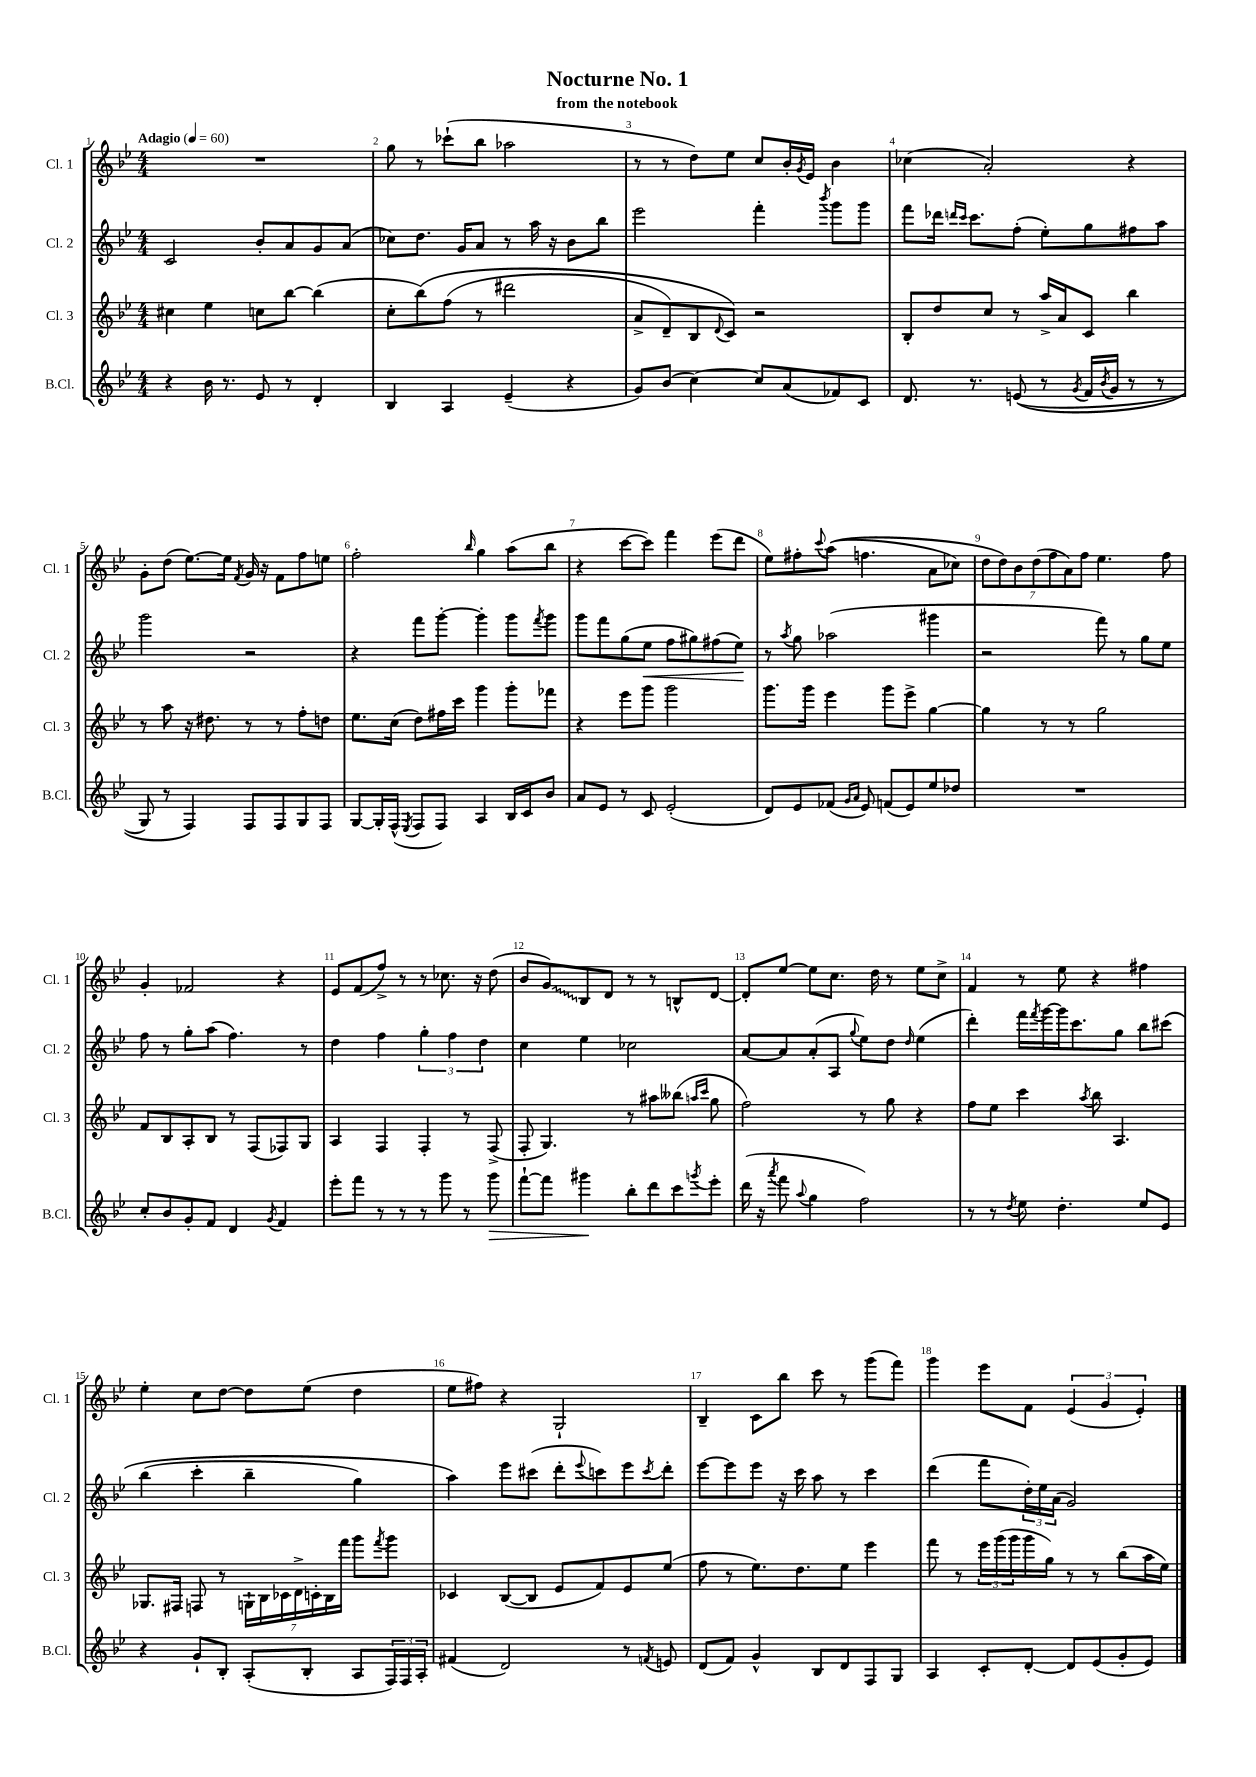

**kern	**kern	**kern	**kern
*staff4	*staff3	*staff2	*staff1
*clefG2	*clefG2	*clefG2	*clefG2
*k[b-e-]	*k[b-e-]	*k[b-e-]	*k[b-e-]
*M4/4	*M4/4	*M4/4	*M4/4
*MM60	*MM60	*MM60	*MM60
4r	4cc#	2c	1r
16b-	4ee-	.	.
8.r	.	.	.
8e-	8cc	8b-'	.
8r	[8bb-	8a	.
4d'	(4bb-]	8g	.
.	.	(8a	.
=	=	=	=
4B-	8cc'	8cc-)	8gg
.	&(8bb-)	8.dd	8r
4A	(8ff	.	(8ccc-`
.	.	16g	.
.	8r	8a	8bb-
(4e-~	2ddd#	8r	2aa-
.	.	16aa	.
.	.	16r	.
4r	.	8b-	.
.	.	8bb-	.
=	=	=	=
8g)	8a^	2eee-	8r
(8b-	8d~)	.	8r
[4cc)	8B-	.	8dd)
.	8qqd	.	.
.	8c&)	.	8ee-
8cc]	2r	4fff'	8cc
(8a	.	.	16b-'
.	.	.	8qg
.	.	.	16e-
.	.	8qbbb-	.
8f-)	.	8ggg	4b-
8c	.	8ggg	.
=	=	=	=
8.d	8B-'	8fff	(4cc-
.	8dd	16ddd-	.
.	.	16qqddd	.
.	.	16qqccc	.
8.r	.	8.ccc	.
.	8cc	.	2a')
&((8e	8r	(8ff'	.
8r	16aa^	8ee-')	.
.	16a	.	.
8qg	.	.	.
16f	8c	8gg	.
8qb-	.	.	.
16g	.	.	.
8r	4bb-	8ff#	4r
8r	.	8aa	.
=	=	=	=
8G)	8r	2ggg	8g'
8r	8aa	.	(8dd
4F&)	16r	.	[8.ee-)
.	8.dd#	.	.
.	.	.	16ee-]
.	.	.	8qf
8F	8r	2r	16g
.	.	.	16r
8F	8r	.	8f
8G	8ff'	.	8ff
8F	8dd	.	8ee
=	=	=	=
[8G	8.ee-	4r	2ff'
16G']	.	.	.
(16F^^	(16cc	.	.
8qE-	.	.	.
8F	8dd)	8fff	.
8F)	16ff#	[8ggg'	.
.	16ccc	.	.
.	.	.	16qqbb-
4A	4ggg	4ggg']	4gg
16B-	8ggg'	8ggg	(8aa
16c	.	.	.
.	.	8qfff	.
8b-	8fff-	8ggg	8bb-
=	=	=	=
8a	4r	8ggg	4r
8e-	.	8fff	.
8r	8eee-	(8gg	[8ccc
8c	8ggg	8ee-	8ccc])
(2e-'	2ggg	8ff	4fff
.	.	8gg#)	.
.	.	(8ff#	(8eee-
.	.	8ee-)	8ddd
=	=	=	=
8d)	8.ggg	8r	8ee-)
.	.	8qaa	.
8e-	.	8gg	8ff#'
.	16ggg	.	.
.	.	.	8qqccc
(8f-	4eee-	(2aa-	&((8aa
16qqg	.	.	.
16qqa	.	.	.
8e-)	.	.	4.ff
(8f	8ggg	.	.
8e-)	8eee-^	.	.
8ee-	[4gg	4ggg#	8a
8dd-	.	.	8cc-)
=	=	=	=
1r	4gg]	2r	14dd
.	.	.	14dd&)
.	.	.	14b-
.	.	.	(14dd
.	8r	.	.
.	.	.	14ff
.	.	.	14a)
.	8r	.	.
.	.	.	14ff
.	2gg	8fff)	4.ee-
.	.	8r	.
.	.	8gg	.
.	.	8ee-	8ff
=	=	=	=
8cc'	8f	8ff	4g'
8b-	8B-	8r	.
8g'	8A'	8gg'	2f-
8f	8B-	(8aa	.
4d	8r	4.ff)	.
.	(8F	.	.
8qg	.	.	.
4f	8F-)	.	4r
.	8G	8r	.
=	=	=	=
8eee-'	4A	4dd	8e-
8fff	.	.	(8f
8r	4F	4ff	8ff^)
8r	.	.	8r
8r	4F'	6gg'	8r
8ggg	.	.	8.cc-
.	.	6ff	.
8r	8r	.	.
.	.	.	16r
.	.	6dd	.
8ggg	(8F^	.	(8dd
=	=	=	=
[8fff`	8F'	4cc	8b-
8fff]	4.G)	.	8g)
4ggg#	.	4ee-	8B-
.	.	.	8d
8bb-'	8r	2cc-	8r
8ddd	8aa#	.	8r
8ccc	(8bb--	.	8B^^
.	16qqaa	.	.
8qggg	16qqccc	.	.
8eee-'	8gg	.	[8d
=	=	=	=
(16ddd	2ff)	[8a	8d']
16r	.	.	.
8qaaa	.	.	.
8fff	.	8a]	[8ee-
8qqaa	.	.	.
4gg	.	(8a'	8ee-]
.	.	8A	8.cc
.	.	8qqgg	.
2ff)	8r	8ee-)	.
.	.	.	16dd
.	8gg	8dd	8r
.	.	16qqdd	.
.	4r	(4ee-	8ee-
.	.	.	8cc^
=	=	=	=
8r	8ff	4ddd')	4f
8r	8ee-	.	.
8qdd	.	.	.
8ee-	4ccc	16fff	8r
.	.	8qfff	.
.	.	[16ggg	.
4.dd'	.	16ggg]	8ee-
.	.	8.ccc	.
.	8qaa	.	.
.	8bb-	.	4r
.	4.A	8gg	.
8ee-	.	8bb-	4ff#
8e-	.	&(8ccc#	.
=	=	=	=
4r	8.G-	(4bb-	4ee-'
.	16F#	.	.
8g`	8F	4ccc'	8cc
8B-'	8r	.	[8dd
(8A'	28G`	4bb-~	8dd]
.	28B-	.	.
.	28c-	.	.
.	28d^	.	.
8B-'	.	.	(8ee-
.	28c'	.	.
.	28B-	.	.
.	28fff	.	.
8A	8ggg	4gg)	4dd
.	8qfff	.	.
24F)	8ggg	.	.
24F	.	.	.
24A'	.	.	.
=	=	=	=
(4f#	4c-	4aa&)	8ee-
.	.	.	8ff#)
2d)	([8B-	8eee-	4r
.	8B-]	(8ccc#	.
.	8e-	8ddd'	2G`
.	.	8qqeee-	.
.	8f)	8ccc)	.
8r	8e-	8eee-	.
8qf	.	8qccc	.
8e	(8ee-	8ddd'	.
=	=	=	=
(8d	8ff	[8eee-	4B-~
8f)	8r	8eee-]	.
4g^^	8.ee-)	8eee-	8c
.	.	16r	8bb-
.	8.dd	16ccc	.
8B-	.	8aa	8ccc
8d	8ee-	8r	8r
8F	4eee-	4ccc	(8ggg
8G	.	.	8fff)
=	=	=	=
4A	8fff	(4ddd	4ggg
.	8r	.	.
8c'	24eee-	8fff	8eee-
.	(24ggg	.	.
.	24ggg	.	.
[8d'	16ggg	24dd')	8f
.	.	24ee-	.
.	16gg)	.	.
.	.	(24a	.
8d]	8r	2g)	(6e-
(8e-	8r	.	.
.	.	.	6g
8g'	(8bb-	.	.
.	.	.	6e-')
8e-)	16aa	.	.
.	16ee-)	.	.
==	==	==	==
*-	*-	*-	*-
